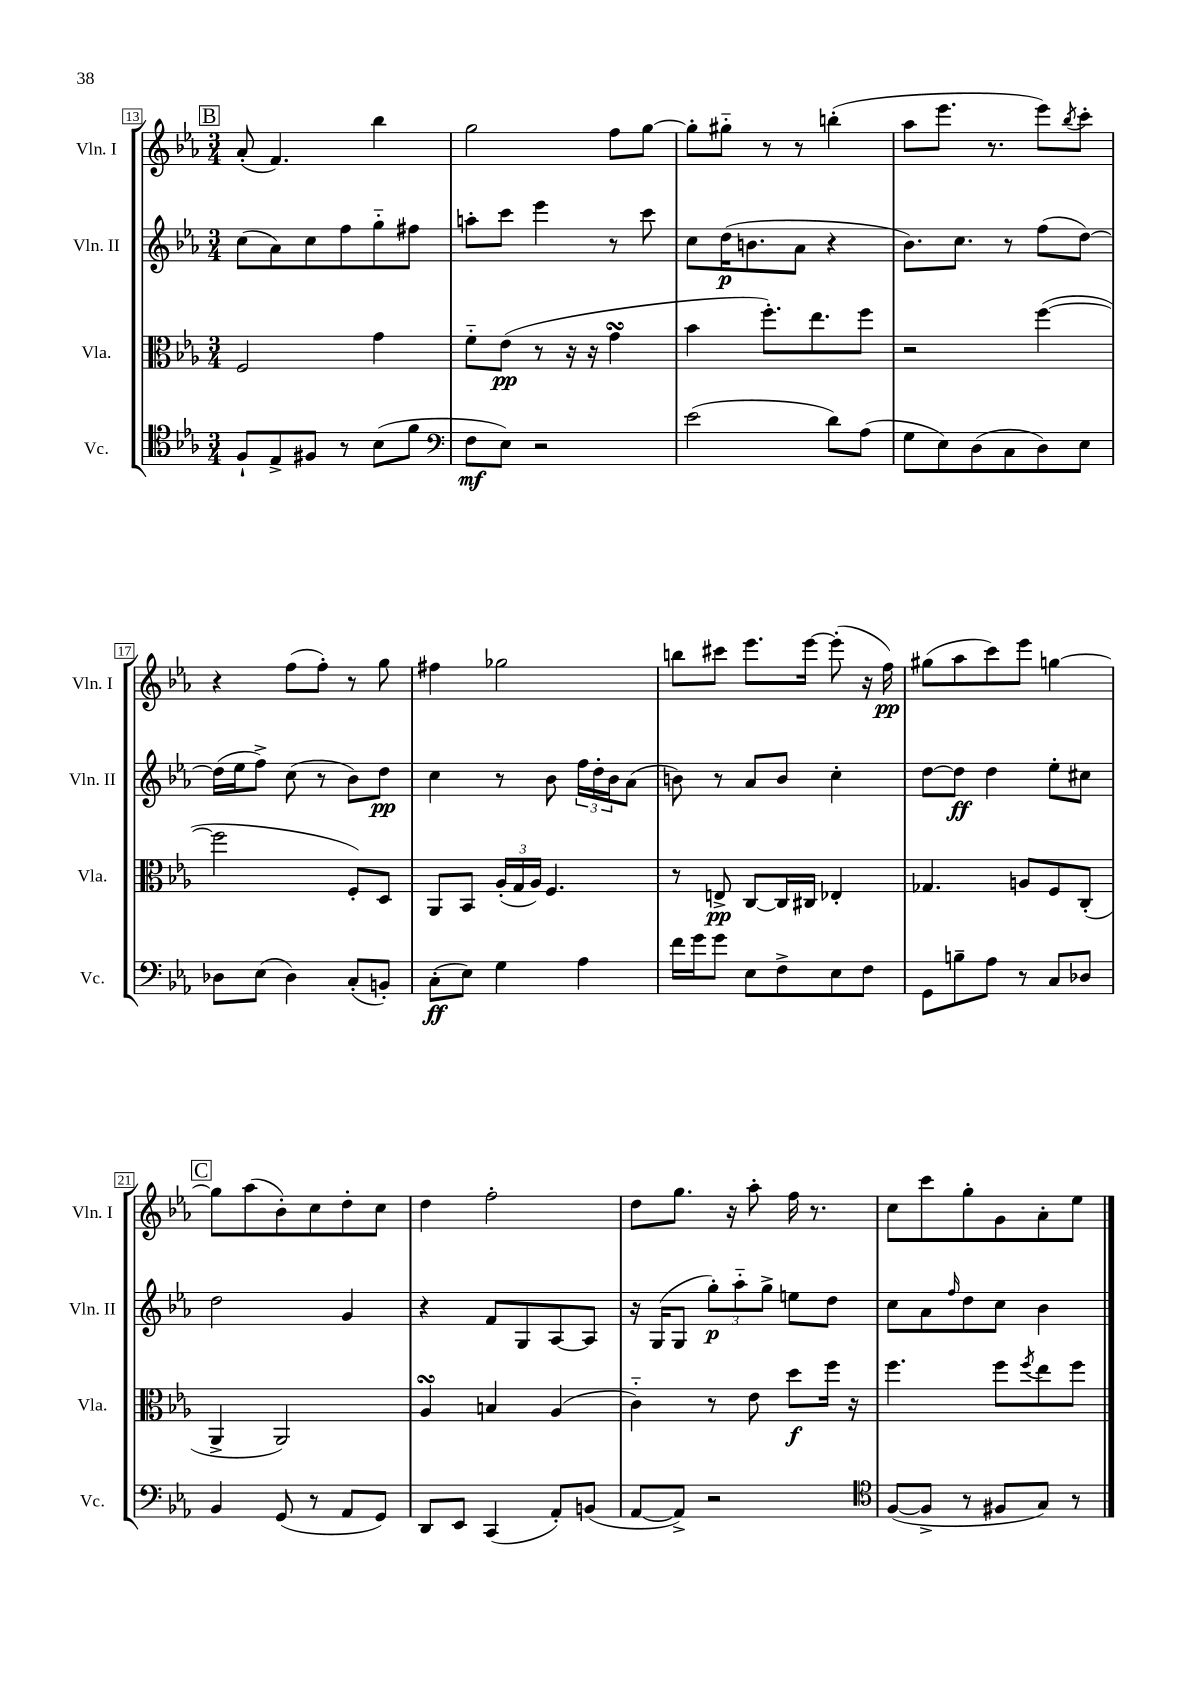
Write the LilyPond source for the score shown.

<<
\new StaffGroup <<
\new Staff = "s0" \with { instrumentName = "Vln. I" shortInstrumentName = "Vln. I" } {
    \clef treble \key ees \major \numericTimeSignature \time 3/4
    \mark \markup { \box "B" } aes'8-.( f'4.) bes''4 |
    g''2 f''8 g''8~ |
    g''8-. gis''8-_ r8 r8 b''4-.( |
    aes''8 ees'''8. r8. ees'''8) \acciaccatura { bes''8 } c'''8-. |
    r4 f''8( f''8-.) r8 g''8 |
    fis''4 ges''2 |
    b''8 cis'''8 ees'''8. ees'''16~ ees'''8-.( r16 f''16\pp) |
    gis''8( aes''8 c'''8) ees'''8 g''4~ |
    \mark \markup { \box "C" } g''8 aes''8( bes'8-.) c''8 d''8-. c''8 |
    d''4 f''2-. |
    d''8 g''8. r16 aes''8-. f''16 r8. |
    c''8 c'''8 g''8-. g'8 aes'8-. ees''8 \bar "|." |
}
\new Staff = "s1" \with { instrumentName = "Vln. II" shortInstrumentName = "Vln. II" } {
    \clef treble \key ees \major \numericTimeSignature \time 3/4
    \mark \markup { \box "B" } c''8( aes'8) c''8 f''8 g''8-_ fis''8 |
    a''8-. c'''8 ees'''4 r8 c'''8 |
    c''8 d''16\p( b'8. aes'8 r4 |
    bes'8.) c''8. r8 f''8( d''8~) |
    d''16( ees''16 f''8->) c''8( r8 bes'8) d''8\pp |
    c''4 r8 bes'8 \tuplet 3/2 { f''16 d''16-. bes'16 } aes'8( |
    b'8) r8 aes'8 b'8 c''4-. |
    d''8~ d''8\ff d''4 ees''8-. cis''8 |
    \mark \markup { \box "C" } d''2 g'4 |
    r4 f'8 g8 aes8~ aes8 |
    r16 g16( g8 \tuplet 3/2 { g''8-.\p) aes''8-_ g''8-> } e''8 d''8 |
    c''8 aes'8 \grace { f''16 } d''8 c''8 bes'4 \bar "|." |
}
\new Staff = "s2" \with { instrumentName = "Vla." shortInstrumentName = "Vla." } {
    \clef alto \key ees \major \numericTimeSignature \time 3/4
    \mark \markup { \box "B" } f2 g'4 |
    f'8-_ ees'8\pp( r8 r16 r16 g'4\turn |
    bes'4 f''8.-.) ees''8. f''8 |
    r2 f''4~( |
    f''2 f8-.) d8 |
    aes,8 bes,8 \tuplet 3/2 { aes16-.( g16 aes16) } f4. |
    r8 e8->\pp c8~ c16 cis16 ees4-. |
    ges4. a8 f8 c8-.( |
    \mark \markup { \box "C" } aes,4-> aes,2) |
    aes4\turn b4 aes4( |
    c'4-_) r8 ees'8 d''8\f f''16 r16 |
    f''4. f''8 \acciaccatura { f''8 } ees''8 f''8 \bar "|." |
}
\new Staff = "s3" \with { instrumentName = "Vc." shortInstrumentName = "Vc." } {
    \clef tenor \key ees \major \numericTimeSignature \time 3/4
    \mark \markup { \box "B" } f8-! ees8-> fis8 r8 bes8( f'8 |
    \clef bass f8\mf ees8) r2 |
    ees'2( d'8) aes8( |
    g8 ees8) d8( c8 d8) ees8 |
    des8 ees8( des4) c8-.( b,8-.) |
    c8-.\ff( ees8) g4 aes4 |
    f'16 g'16 g'8 ees8 f8-> ees8 f8 |
    g,8 b8-- aes8 r8 c8 des8 |
    \mark \markup { \box "C" } bes,4 g,8( r8 aes,8 g,8) |
    d,8 ees,8 c,4( aes,8-.) b,8( |
    aes,8~ aes,8->) r2 |
    \clef tenor f8~( f8-> r8 fis8 g8) r8 \bar "|." |
}
>>
>>
\layout { \context { \Score currentBarNumber = #13 \override BarNumber.stencil = #(make-stencil-boxer 0.1 0.3 ly:text-interface::print) } }
